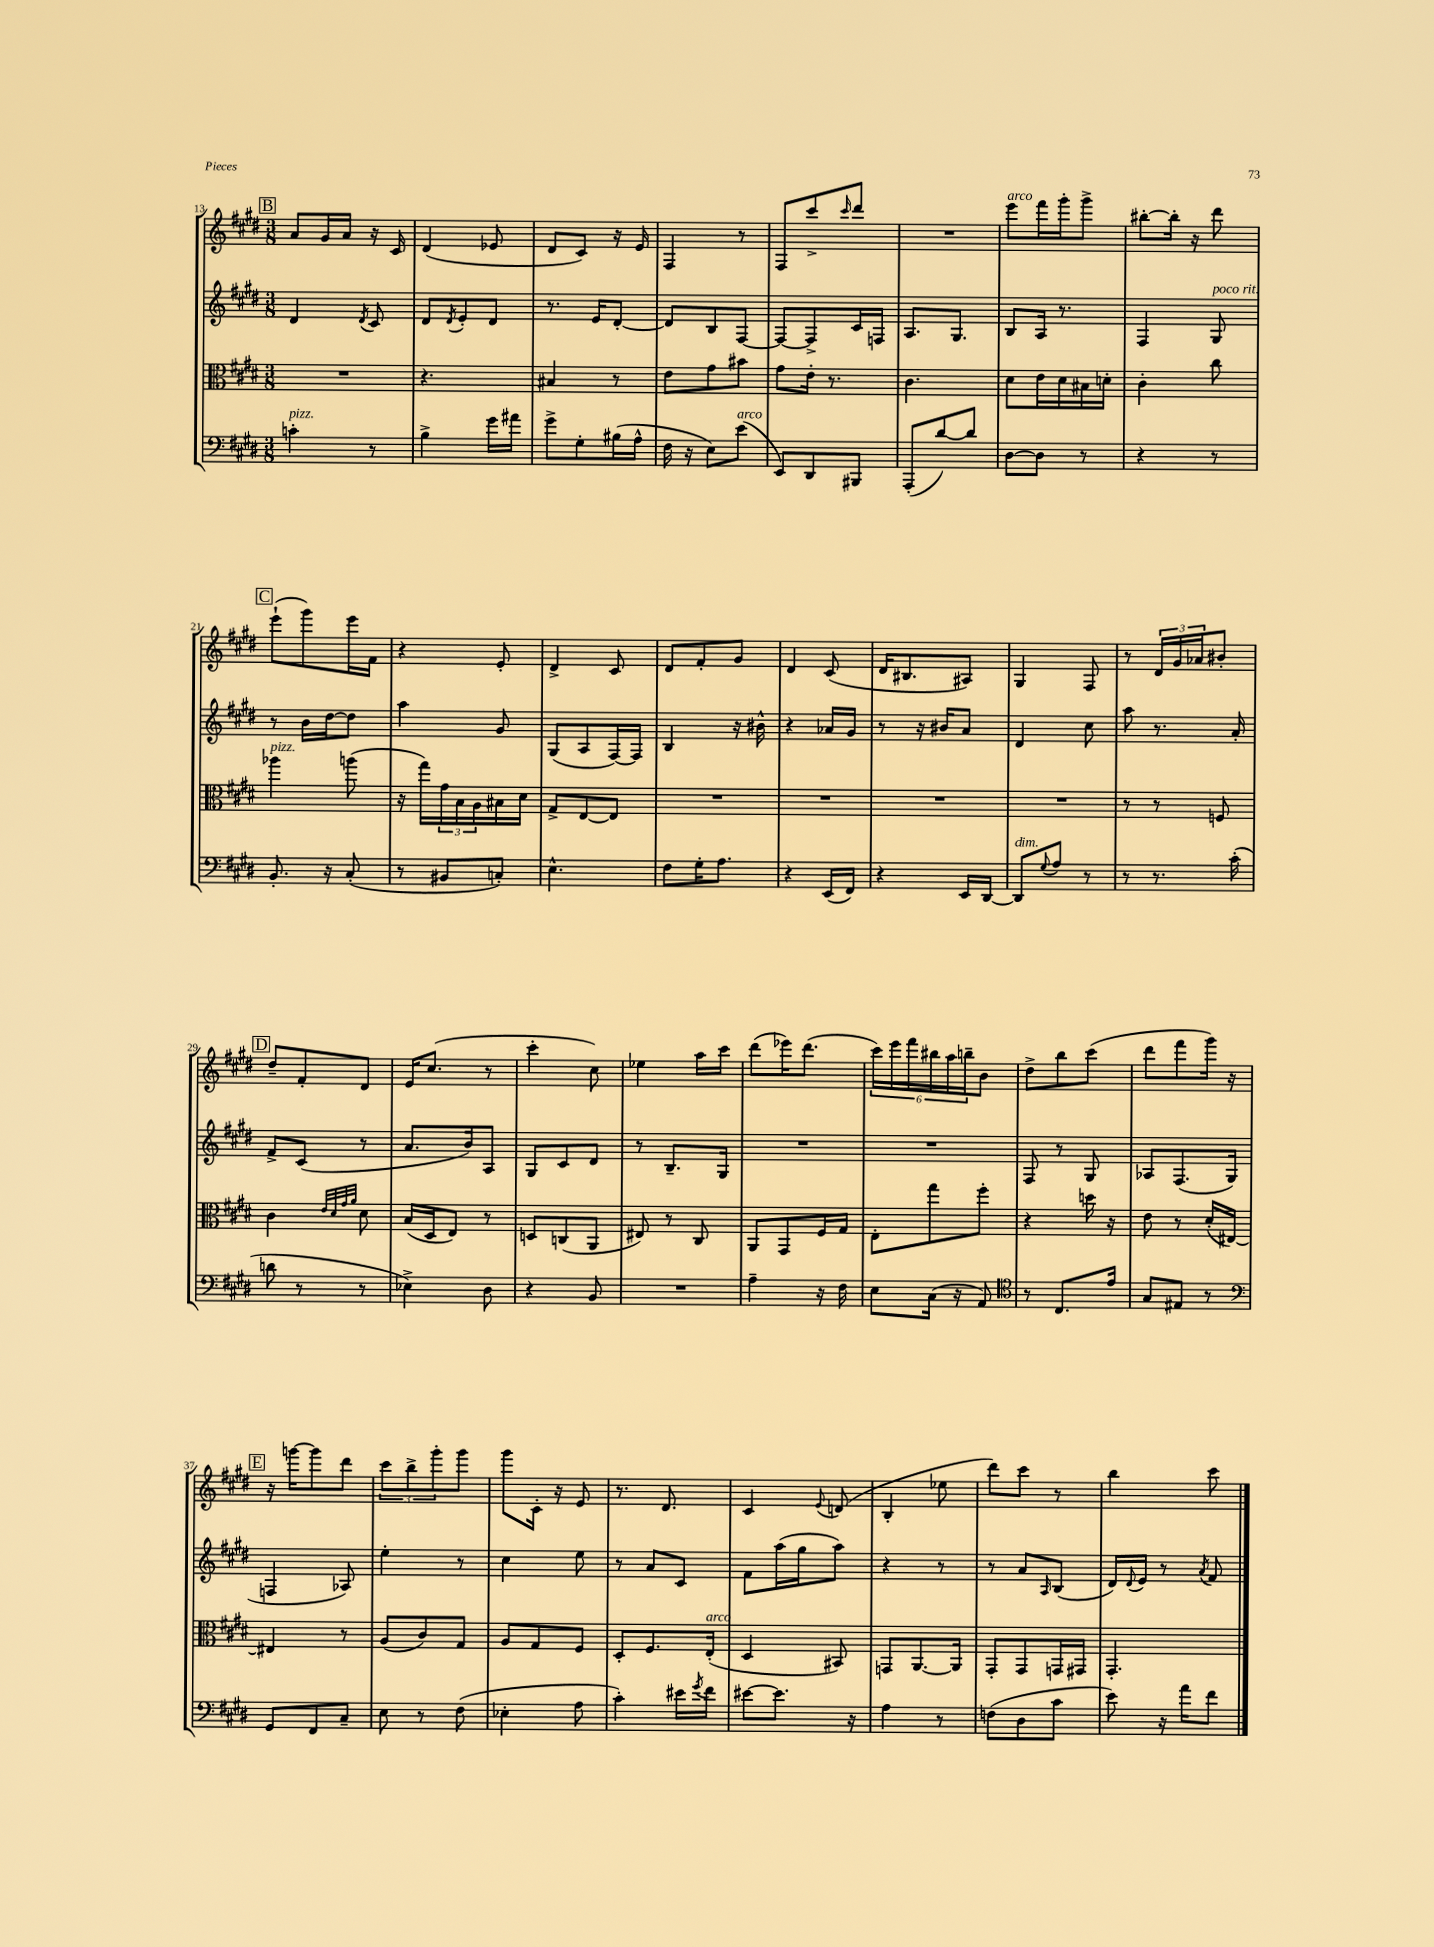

**kern	**kern	**kern	**kern
*staff4	*staff3	*staff2	*staff1
*clefF4	*clefC3	*clefG2	*clefG2
*k[f#c#g#d#]	*k[f#c#g#d#]	*k[f#c#g#d#]	*k[f#c#g#d#]
*M3/8	*M3/8	*M3/8	*M3/8
4c'	4.r	4d#	8a
.	.	.	16g#
.	.	.	16a
.	.	8qd#	.
8r	.	8c#	16r
.	.	.	16c#
=	=	=	=
4B^	4.r	8d#	(4d#
.	.	8qd#	.
.	.	8e'	.
16g#	.	8d#	8e-
16a#	.	.	.
=	=	=	=
8g#^	4B#	8.r	8d#
8G#'	.	.	8c#)
.	.	16e	.
(16B#	8r	[8d#'	16r
16A^^	.	.	16e
=	=	=	=
16F#	8e	8d#]	4F#
16r	.	.	.
8E)	8g#	8B	.
(8e	8b#	[8F#	8r
=	=	=	=
8EE)	8g#	8F#_	8F#
8DD#	16e'	8F#^]	8ccc#^
.	8.r	.	.
.	.	.	16qqccc#
8BBB#	.	16c#	8ddd#
.	.	16F	.
=	=	=	=
(8AAA'	4.c#	8.A	4.r
[8d#)	.	.	.
.	.	8.G#	.
8d#]	.	.	.
=	=	=	=
[8D#	8d#	8B	8eee
8D#]	16e	16A	16fff#
.	16d#	8.r	16ggg#'
8r	16B#	.	8ggg#^
.	16d'	.	.
=	=	=	=
4r	4c#'	4F#	[8bb#'
.	.	.	16bb#']
.	.	.	16r
8r	8cc#	8G#	8ddd#
=	=	=	=
8.BB'	4aa-	8r	(8eee`
.	.	16b	8ggg#)
16r	.	[16dd#	.
(8C#'	(8aa	8dd#]	16eee
.	.	.	16f#
=	=	=	=
8r	16r	4aa	4r
.	16gg#)	.	.
8BB#	24g#	.	.
.	24B	.	.
.	24A	.	.
8C')	16B#	8g#	8e'
.	16d#	.	.
=	=	=	=
4.E^^	8G#^	(8G#	4d#^
.	[8E	8A	.
.	8E]	[16F#)	8c#
.	.	16F#]	.
=	=	=	=
8F#	4.r	4B	8d#
16G#'	.	.	8f#'
8.A	.	.	.
.	.	16r	8g#
.	.	16b#^^	.
=	=	=	=
4r	4.r	4r	4d#
(16EE	.	16a-	(8c#
16FF#)	.	16g#	.
=	=	=	=
4r	4.r	8r	16d#
.	.	.	8.B#
.	.	16r	.
.	.	16b#	.
16EE	.	8a	8A#)
[16DD#	.	.	.
=	=	=	=
8DD#]	4.r	4d#	4G#
8qqG#	.	.	.
8A	.	.	.
8r	.	8cc#	8F#
=	=	=	=
8r	8r	8aa	8r
8.r	8r	8.r	24d#
.	.	.	24g#
.	.	.	24a-
.	8F	.	8b#'
(16c#'	.	16a'	.
=	=	=	=
8d	4c#	8f#^	8dd#~
8r	.	(8c#	8f#'
.	32qqe	.	.
.	32qqd#	.	.
.	32qqg#	.	.
.	32qqa	.	.
8r	8d#	8r	8d#
=	=	=	=
4E-^)	(16B	8.a	16e
.	16D#	.	(8.cc#
.	8E)	.	.
.	.	16b)	.
8D#	8r	8A	8r
=	=	=	=
4r	8D	8G#	4ccc#'
.	(8C	8c#	.
8BB	8AA	8d#	8cc#)
=	=	=	=
4.r	8E#)	8r	4ee-
.	8r	8.B~	.
.	8C#	.	16aa
.	.	16G#	16ccc#
=	=	=	=
4A~	8AA	4.r	(8ddd#
.	8GG#	.	16eee-)
.	.	.	(8.ddd#
16r	16F#	.	.
16F#	16G#	.	.
=	=	=	=
8E	8E'	4.r	24ccc#)
.	.	.	24eee
.	.	.	24fff#
(16C#	8gg#	.	24bb#
.	.	.	24aa
16r	.	.	.
.	.	.	24bb~
8AA)	8ff#'	.	8b
=	=	=	=
*clefC4	*	*	*
8r	4r	8F#	8dd#^
8.C#	.	8r	8bb
.	16dd	8G#	(8ccc#
16e	16r	.	.
=	=	=	=
8G#	8e	8A-	8ddd#
8E#	8r	(8.F#	8fff#
8r	(16d#'	.	16ggg#)
.	[16E#)	16G#	16r
=	=	=	=
*clefF4	*	*	*
8GG#	4E#]	4F	16r
.	.	.	[16ggg
8FF#	.	.	8ggg]
8C#~	8r	8A-)	8ddd#
=	=	=	=
8E	(8A	4ee'	12ccc#
.	.	.	12bb^
8r	8c#)	.	.
.	.	.	12ggg#'
(8F#	8G#	8r	8ggg#
=	=	=	=
4E-'	8A	4cc#	8ggg#
.	8G#	.	16c#'
.	.	.	16r
8A	8F#	8ee	8e
=	=	=	=
4c#')	8D#'	8r	8.r
.	8.F#	8a	.
.	.	.	8.d#
16e#	.	8c#	.
8qg#	.	.	.
16f#	(16E'	.	.
=	=	=	=
[8e#	4D#	8f#	4c#
8.e#]	.	(16aa	.
.	.	16gg#	.
.	.	.	8qqe
.	8BB#)	8aa)	(8d
16r	.	.	.
=	=	=	=
4A	8GG	4r	4B'
.	[8.AA	.	.
8r	.	8r	8ee-
.	16AA]	.	.
=	=	=	=
(8F	8GG#'	8r	8ddd#)
8D#	8GG#	8a	8ccc#
.	.	16qqA	.
8c#	16GG	(8B	8r
.	16GG#	.	.
=	=	=	=
8e)	4.GG#'	16d#)	4bb
.	.	8qqd#	.
.	.	16e	.
16r	.	8r	.
16a	.	.	.
.	.	8qa	.
8f#	.	8f#	8ccc#
==	==	==	==
*-	*-	*-	*-
